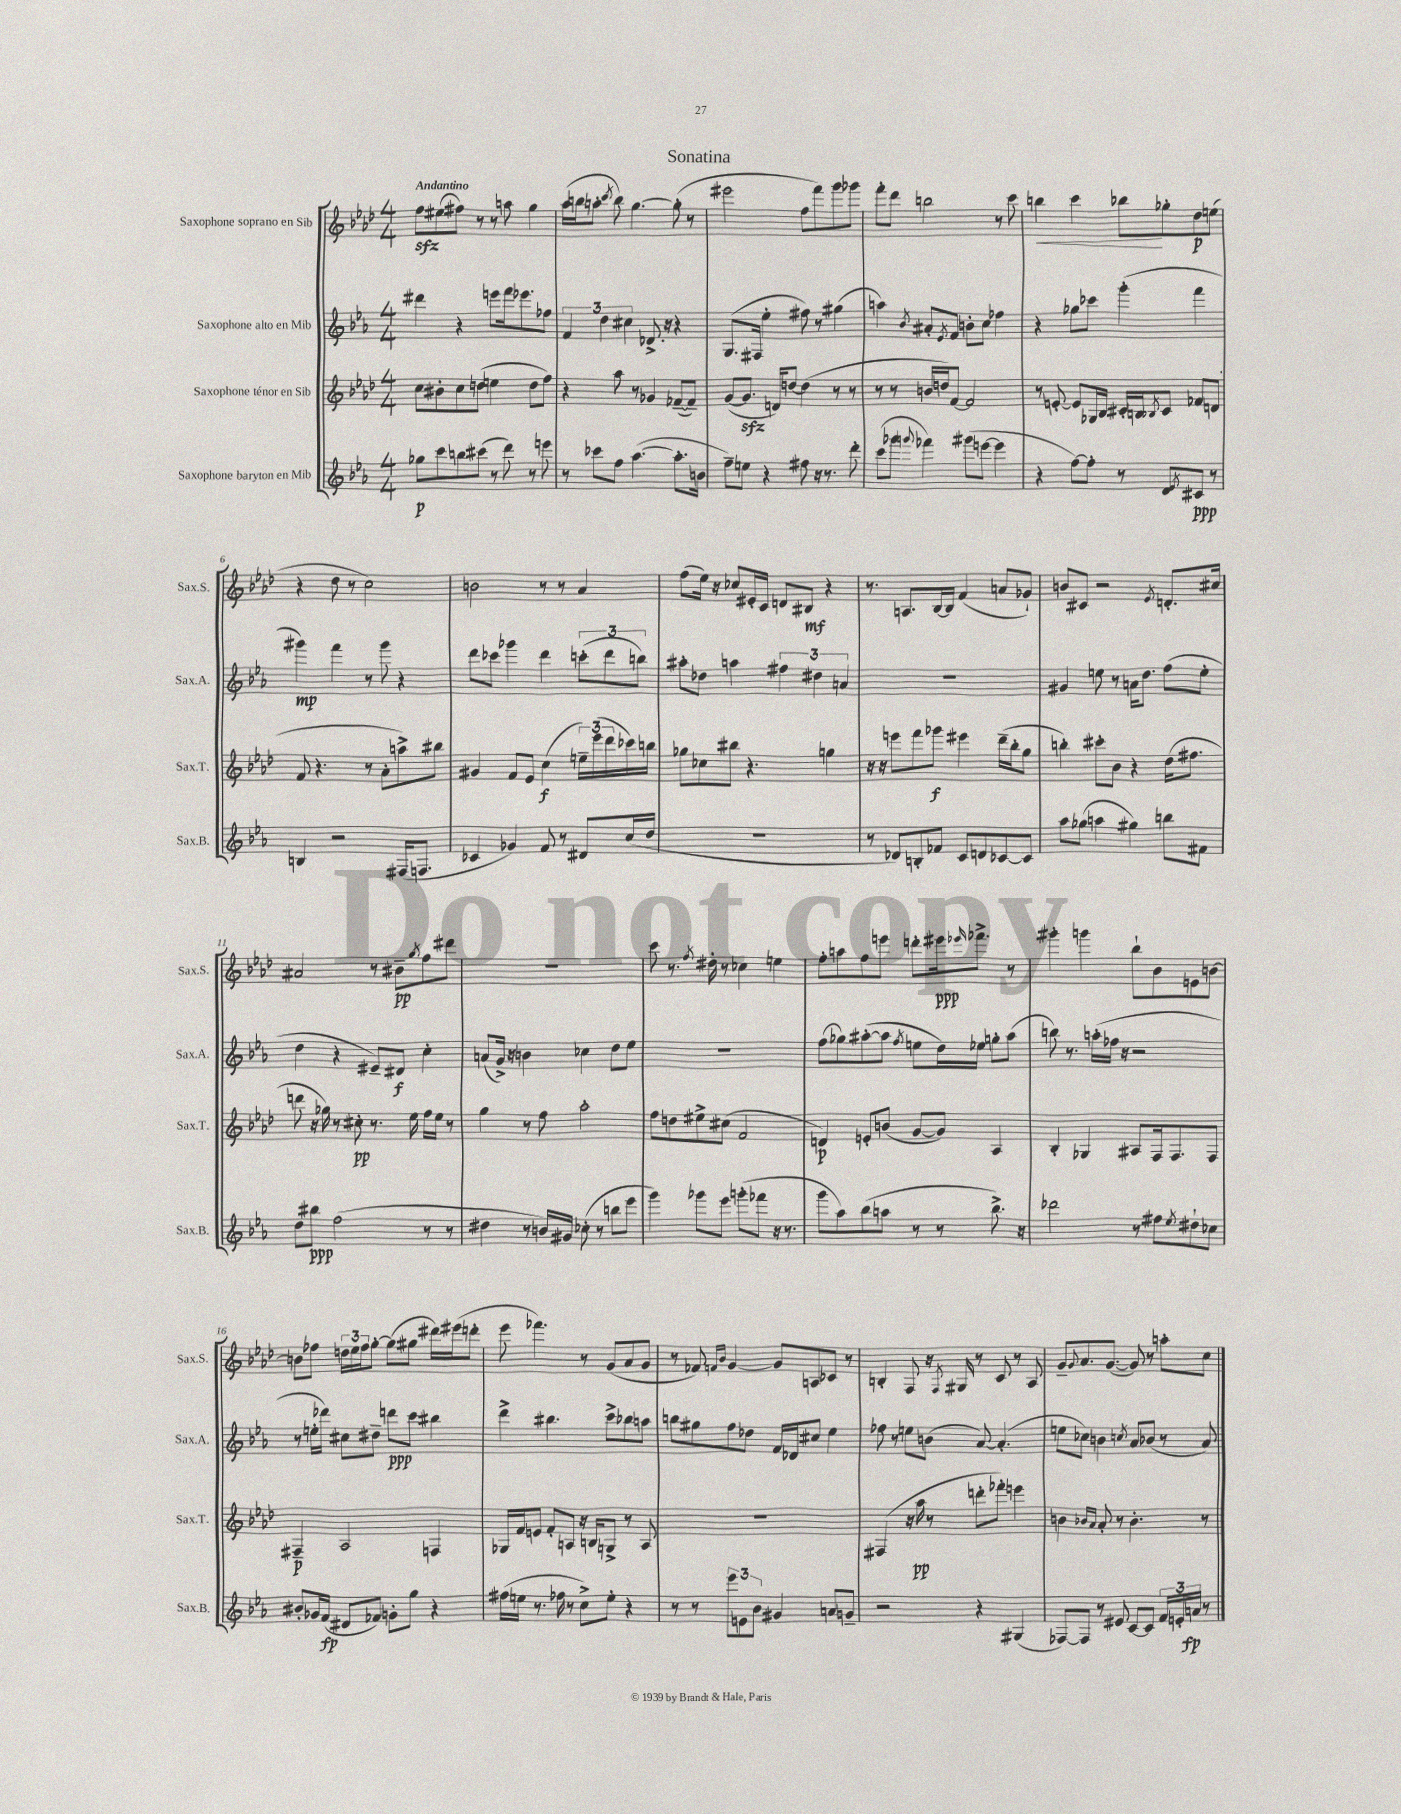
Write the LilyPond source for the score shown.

\header { title = "Sonatina" }
<<
\new StaffGroup <<
\new Staff = "s0" \with { instrumentName = "Saxophone soprano en Sib" shortInstrumentName = "Sax.S." } {
    \clef treble \key aes \major \numericTimeSignature \time 4/4 \tempo "Andantino"
    f''8\sfz eis''8( fis''8) r8 r8 a''8 g''4 |
    aes''16( b''16 a''8-. \acciaccatura { c'''8 } b''8) g''4.~ g''8-.( r8 |
    eis'''2 f''8 f'''8) g'''8 ges'''8 |
    f'''8-. des'''8 b''2 r8 c'''8 |
    b''4\< c'''4 bes''8\! ges''8-. des''8\p e''8( |
    r4 des''8 r8 c''2) |
    b'2 r8 r8 aes'4 |
    f''8( ees''16) r16 ces''8 eis'16-. c'16 d'8 bis8\mf r4 |
    r8. a8. bes16~ bes16 f'4( a'8 ges'8-!) |
    b'8 cis'8 r2 \acciaccatura { ees'8 } d'8.-. cis''16 |
    ais'2 r8 bis'8--\pp \acciaccatura { g''8 } f''8 dis'''8 |
    R1 |
    c'''8 r8. \acciaccatura { f''8 } dis''16-. r8 ces''4 e''4 |
    f''8-. a''8 f''8 e'''8 d'''8-. eis'''16\ppp \grace { ees'''16 } fes'''8.-> r8 |
    gis'''4-. g'''4 bes''8-! bes'8 e'8 b'8~ |
    b'8 fes''8 \tuplet 3/2 { d''16 ees''16 fes''16 } g''8~-. g''8( gis''8 dis'''16) eis'''16( d'''8-. |
    ees'''8 fes'''4.) r8 g'8( aes'8 g'8 |
    r8 fes'8) \grace { f'16 bes'16 } g'4~ g'8 a8 ces'8 r8 |
    b4-. f8 r16 \acciaccatura { f8 } gis16 r8 c'8 r8 aes8 |
    g'8-- \appoggiatura { g'8 } aes'8. g'8.~( g'8) r8 a''8-. c''8 \bar "|." |
}
\new Staff = "s1" \with { instrumentName = "Saxophone alto en Mib" shortInstrumentName = "Sax.A." } {
    \clef treble \key ees \major \numericTimeSignature \time 4/4
    dis'''4 r4 e'''8 f'''16 ees'''8. fes''8 |
    \tuplet 3/2 { f'4 d''4 cis''4 } des'8.-> r16 r4 |
    g8.( fis16 ees''4-. fis''8) r8 gis''4( |
    a''4) \acciaccatura { bes'8 } ais'8-. \acciaccatura { ees'8 } f'8 b'8-. c''8 fes''4 |
    r4 ges''8 ces'''8 g'''4-.( f'''4 |
    gis'''4\mp) f'''4 r8 gis'''8 r4 |
    d'''8 ces'''8 ges'''4 d'''4 \tuplet 3/2 { c'''8-.( d'''8 b''8) } |
    ais''8-. des''8 a''4 \tuplet 3/2 { fis''4 dis''4 a'4 } |
    R1 |
    gis'4 e''8 r8 a'16 d''8. f''8( e''8-. |
    d''4 r4 eis'8--) dis'8\f c''4-. |
    a'8( g'16->) r16 b'4 ces''4 d''8 ees''8 |
    R1 |
    f''8( ges''8) ais''8~-.( ais''8 \acciaccatura { f''8 } e''8 d''16) ees''16 g''8-. ais''8( |
    b''8) r8. a''16-.( fes''16 r16 r2 |
    r8 e''16-. des'''16) cis''8 dis''8-- d'''8\ppp c'''8 bis''4 |
    d'''4-> bis''4. c'''8-> bes''8 a''8 |
    b''8 gis''8 f''8 des''8 f'16 des'16 cis''8 ees''4 |
    fes''8 r8 e''8 b'8( aes'8~) aes'4.-.( |
    e''8 ces''8) b'4 \acciaccatura { c''8 } aes'8 bes'8( r8 aes'8) \bar "|." |
}
\new Staff = "s2" \with { instrumentName = "Saxophone ténor en Sib" shortInstrumentName = "Sax.T." } {
    \clef treble \key aes \major \numericTimeSignature \time 4/4
    c''8 bis'8-. c''8 d''8( e''4 d''8 f''8) |
    r4 aes''8 r8 ges'4 fes'8~--( fes'8--) |
    g'8~( g'8.\sfz d'16) d''8~ d''4( r8 r8 |
    r8 r8 b'16 d''16) f'8~ f'2 |
    r8 e'8~-. e'8 ges16 bes16 cis'16-. b16 \acciaccatura { bes8 } cis'8 fes'8 d'8( |
    f'8 r4. r8 aes'8-. a''8->) bis''8 |
    gis'4 f'8 ees'8 c''4\f( \tuplet 3/2 { e''16--) ees'''16( des'''16 } ces'''16) b''16 |
    ges''8 ces''8 bis''8 r4. g''4 |
    r16 r16 e'''8 f'''8 ges'''8\f eis'''4 des'''16--( bes''16-. g''8 |
    b''4-.) cis'''8-. bes'8 r4 des''16( fis''8. |
    d'''8 r16 ges''16) r8 cis''8-.\pp r8. ees''16 f''16 ees''16 r8 |
    g''4 r8 f''8 aes''2-. |
    f''8 d''8 eis''8-> cis''8( f'2 |
    d'4\p) e'8-. b'8( g'8~ g'8) aes4 |
    bes4-. ges4 ais8 f16 f8. f8 |
    fis4--\p aes2 f4 |
    ges16 f'16 e'8 f'8-. a8 r16 b16 g8-> r8 a8 |
    R1 |
    fis4( r16 aes''16\pp r8 d'''8-. fes'''8-.) e'''4 |
    b'4 \grace { bes'16 aes'16 } aes'8-. r8 bes'4.-. r8 \bar "|." |
}
\new Staff = "s3" \with { instrumentName = "Saxophone baryton en Mib" shortInstrumentName = "Sax.B." } {
    \clef treble \key ees \major \numericTimeSignature \time 4/4
    ges''8\p c'''8 b''8 cis'''8( r8 d'''8) r8 e'''8 |
    r8 ces'''8 f''8 aes''4.~( aes''8.-. b'16 |
    f''8--) e''8 r4 fis''8 r16 r8. d'''8-. |
    c'''8( ges'''8 \appoggiatura { g'''8 } fes'''4) gis'''8( e'''8~ e'''4 |
    r4 f''8~) f''8-. r8 d'8 \acciaccatura { ees'8 } cis'8\ppp r8 |
    b4 r2 fis16( f8. |
    ces'4 ges'4) f'8 r8 dis'8 c''16( d''16 |
    R1 |
    r8 des'8) b8-. fes'8 c'8 d'8 ces'8~ ces'8 |
    aes''8 ges''8( a''4 gis''4) b''8 fis'8 |
    d''8 bis''8\ppp f''2( r8 r8 |
    dis''4 r8 b'16) gis'16 ces''8-.( r8 b''8 ees'''8 |
    g'''4) ges'''8 ees'''8 g'''8-.( fes'''8 r16 r8. |
    g'''8 aes''8) bes''8( a''8 r8 r8 bes''8.->) r16 |
    des'''2 r8 fis''8 \acciaccatura { ees''8 } dis''8-! ces''8 |
    bis'8-. ges'16 f'16\fp( dis'8 fes'8) g'8-. g''8 r4 |
    fis''16( e''16 r8. fes''16 r8 c''8->) e''8-. r4 |
    r8 r8 \tuplet 3/2 { ees'''8 e'8 bes'8 } gis'4 a'8 g'8-- |
    r2 r4 gis4( |
    fes8~) fes8 r8 eis'8 c'8~ c'8 \tuplet 3/2 { f'16 e'16-. a'16\fp } r8 \bar "|." |
}
>>
>>
